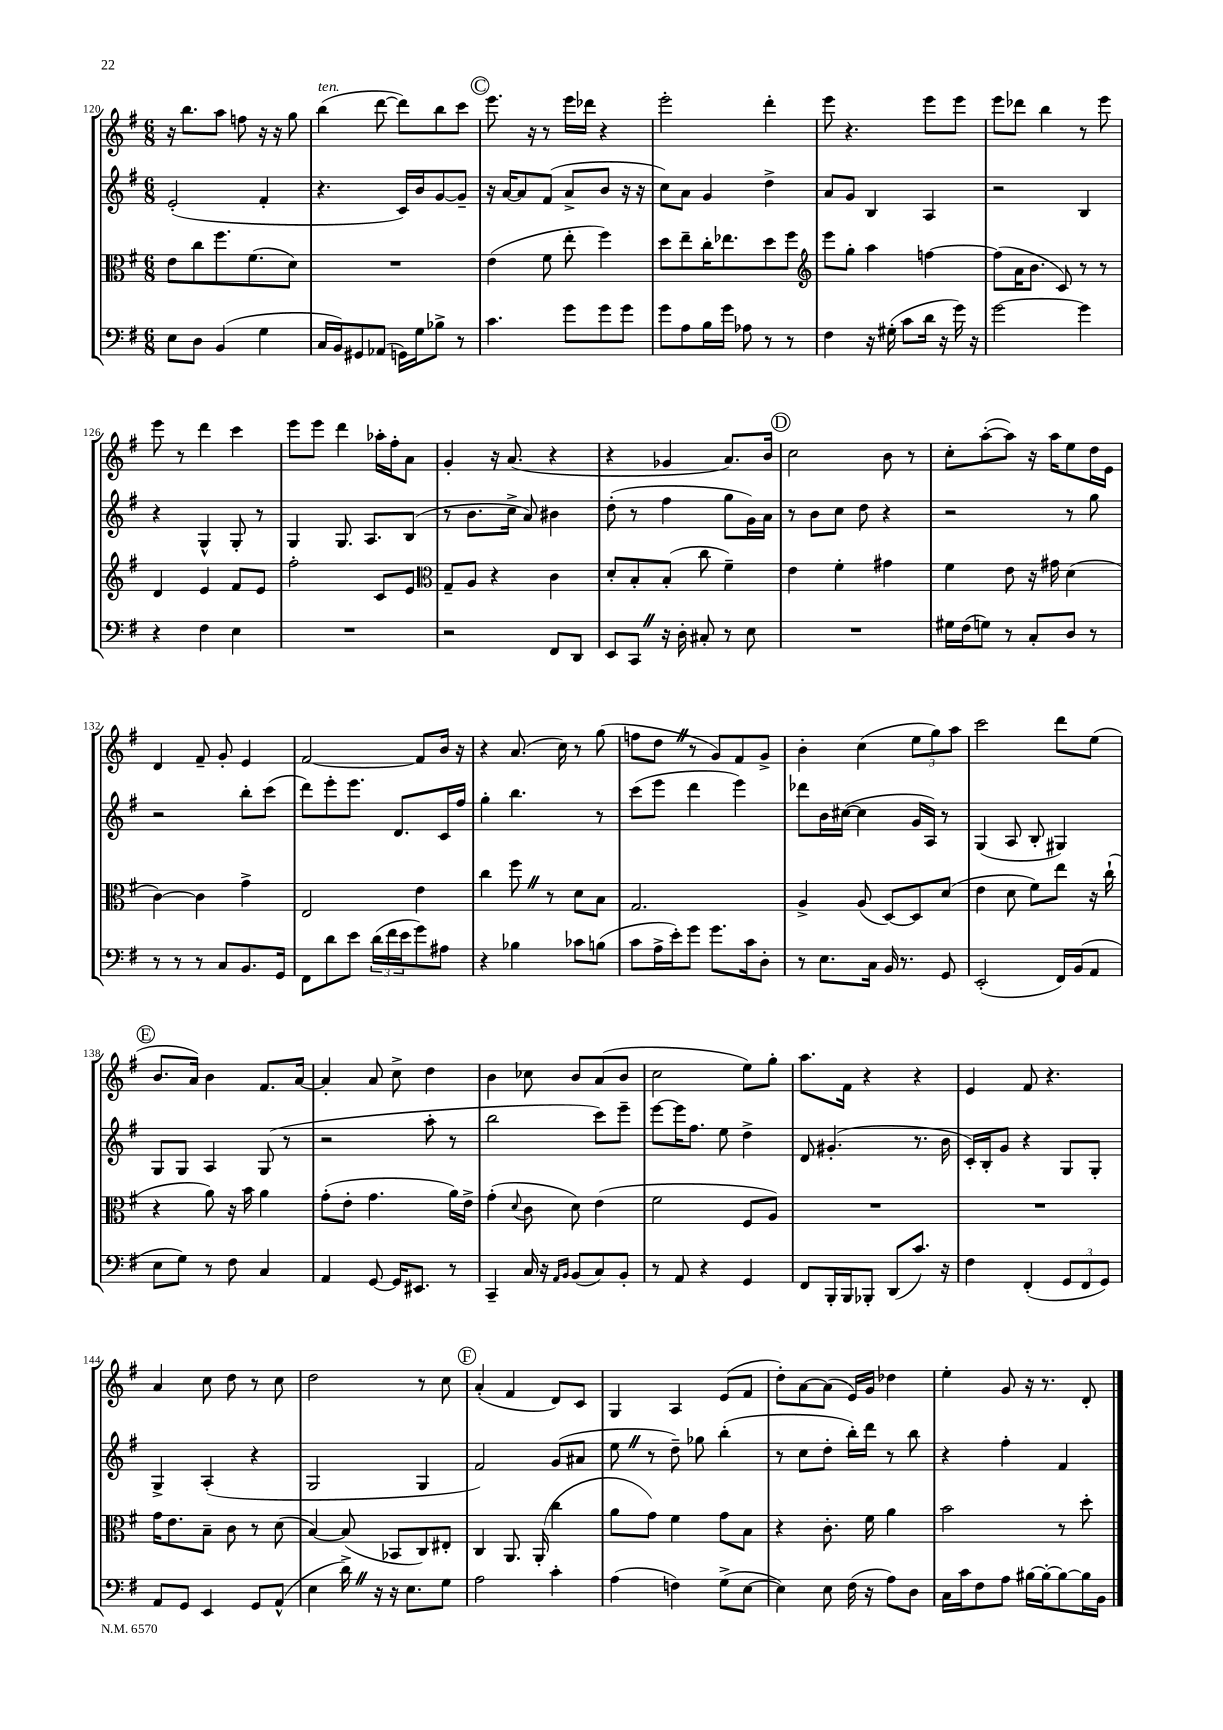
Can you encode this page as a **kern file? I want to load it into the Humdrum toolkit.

**kern	**kern	**kern	**kern
*staff4	*staff3	*staff2	*staff1
*clefF4	*clefC3	*clefG2	*clefG2
*k[f#]	*k[f#]	*k[f#]	*k[f#]
*M6/8	*M6/8	*M6/8	*M6/8
8E	8e	(2e'	16r
.	.	.	8.bb
8D	8cc	.	.
(4BB	8.ff#	.	8aa
.	.	.	8ff
.	(8.f#	.	.
4G	.	4f#'	16r
.	.	.	16r
.	8d)	.	8gg
=	=	=	=
16C	2.r	4.r	(4bb
16BB)	.	.	.
8GG#	.	.	.
(8AA-	.	.	[8ddd
16GG)	.	16c)	8ddd])
16G	.	16b	.
8B-^	.	[8g	8bb
8r	.	8g~]	8ccc
=	=	=	=
4.c	(4e	16r	8.eee
.	.	[16a	.
.	.	8a]	.
.	.	.	16r
.	8f#	(8f#	8r
8g	8ee'	8a^	16eee
.	.	.	16ddd-
8g	4ff#)	8b	4r
8g	.	16r	.
.	.	16r	.
=	=	=	=
8g	8dd	8cc)	2eee'
8A	8ee~	8a	.
16B	16cc'	4g	.
16g	8.ee-	.	.
8A-	.	.	.
8r	8dd	4dd^	4ddd'
8r	8ff#	.	.
=	=	=	=
*	*clefG2	*	*
4F#	8eee	8a	8eee
.	8gg'	8g	4.r
16r	4aa	4B	.
(16G#'	.	.	.
8c	.	.	.
16d	[4ff	4A	8eee
16r	.	.	.
16g)	.	.	8eee
16r	.	.	.
=	=	=	=
[2g	(8ff]	2r	8eee
.	16a	.	8ddd-
.	8.b	.	.
.	.	.	4bb
.	8c)	.	.
4g]	8r	4B	8r
.	8r	.	8eee
=	=	=	=
4r	4d	4r	8eee
.	.	.	8r
4F#	4e	4G^^	4ddd
4E	8f#	8G'	4ccc
.	8e	8r	.
=	=	=	=
2.r	2ff#'	4G	8eee
.	.	.	8eee
.	.	8.G	4ddd
.	.	8.A	.
.	8c	.	16aa-'
.	.	.	16ff#'
.	8e	(8B	8a
=	=	=	=
*	*clefC3	*	*
2r	8G~	8r	4g'
.	8A	8.b	.
.	4r	.	16r
.	.	16cc^	(8.a
.	.	8a)	.
8FF#	4c	4b#	4r
8DD	.	.	.
=	=	=	=
8EE	8d'	(8dd'	4r
8CC	8B'	8r	.
16r	(8B'	4ff#	4g-
16D'	.	.	.
8C#'	8cc	.	.
8r	4f#~)	8gg	8.a)
8E	.	16g)	.
.	.	16a	16b
=	=	=	=
2.r	4e	8r	2cc
.	.	8b	.
.	4f#'	8cc	.
.	.	8dd	.
.	4g#	4r	8b
.	.	.	8r
=	=	=	=
16G#	4f#	2r	8cc'
(16F#	.	.	.
8G)	.	.	([8aa'
8r	8e	.	8aa])
8C'	16r	.	16r
.	16g#	.	16aa
8D	(4d	8r	8ee
8r	.	8gg	16dd
.	.	.	16e
=	=	=	=
8r	[4c)	2r	4d
8r	.	.	.
8r	4c]	.	8f#~
8C	.	.	8g'
8.BB	4g^	8bb'	4e
.	.	(8ccc	.
16GG	.	.	.
=	=	=	=
8FF#	2E	8ddd)	[2f#
8d	.	8eee'	.
8e	.	8.eee	.
(24d	.	.	.
24f#	.	.	.
.	.	8.d	.
24e	.	.	.
8g)	4e	.	8f#]
8A#	.	16c	16b
.	.	16ff#	16r
=	=	=	=
4r	4cc	4gg'	4r
4B-	8ff#	4.bb	(8.a
.	8r	.	.
.	.	.	16cc)
8c-	8d	.	8r
(8B	8B	8r	(8gg
=	=	=	=
8c	2.G	(8ccc	8ff
16A^	.	8eee	8dd
16e')	.	.	.
8g	.	4ddd	8r
8.g	.	.	8g)
.	.	4eee)	8f#
16c	.	.	.
8D'	.	.	8g^
=	=	=	=
8r	4A^	8ddd-	4b'
8.E	.	16b	.
.	.	([16cc#	.
.	(8A	4cc#]	(4cc
16C	.	.	.
16BB	[8D)	.	.
8.r	.	.	.
.	8D]	16g	12ee
.	.	16A)	.
.	.	.	12gg)
8GG	(8d	8r	.
.	.	.	12aa
=	=	=	=
(2EE'	4e	(4G	2ccc
.	8d	8A	.
.	8f#)	8B'	.
16FF#)	8ee	4G#)	8ddd
(16BB	.	.	.
8AA	16r	.	(8ee
.	(16cc`	.	.
=	=	=	=
8E	4r	8G	8.b
8G)	.	8G	.
.	.	.	16a)
8r	8a)	4A	4b
8F#	16r	.	.
.	16b	.	.
4C	4a	(8G	8.f#
.	.	8r	.
.	.	.	[16a
=	=	=	=
4AA	(8g'	2r	4a']
.	8e'	.	.
[8GG	4.g	.	8a
16GG]	.	.	8cc^
8.EE#	.	.	.
.	.	8aa'	4dd
8r	16a)	8r	.
.	16e^	.	.
=	=	=	=
4CC~	(4g'	2bb	4b
.	8qqd	.	.
16C	8c	.	8cc-
16r	.	.	.
16qqAA	.	.	.
16qqBB	.	.	.
(8BB	8d)	.	8b
8C)	(4e	8ccc)	(8a
8BB'	.	8eee~	8b
=	=	=	=
8r	2f#	[8eee	2cc
8AA	.	16eee]	.
.	.	8.ff#	.
4r	.	.	.
.	.	8ee	.
4GG	8F#	4dd^	8ee)
.	8A)	.	8gg'
=	=	=	=
8FF#	2.r	8d	8.aa
16BBB'	.	(4.g#'	.
16BBB	.	.	16f#
8BBB-'	.	.	4r
(8DD	.	.	.
8.c)	.	8.r	4r
16r	.	16b	.
=	=	=	=
4F#	2.r	16c')	4e
.	.	16B'	.
.	.	8g	.
(4FF#'	.	4r	8f#
.	.	.	4.r
12GG	.	8G	.
12FF#	.	.	.
.	.	8G'	.
12GG)	.	.	.
=	=	=	=
8AA	16g	4G^	4a
.	8.e	.	.
8GG	.	.	.
4EE	8B~	(4A'	8cc
.	8c	.	8dd
8GG	8r	4r	8r
(8AA^^	(8d	.	8cc
=	=	=	=
4E	[4B)	2G	2dd
16d^)	(8B]	.	.
16r	.	.	.
16r	8BB-	.	.
8.E	.	.	.
.	8C)	4G	8r
8G	8E#'	.	8cc
=	=	=	=
2A	4C	2f#)	(4a'
.	8.AA	.	4f#
.	(16AA'	.	.
4c'	4cc	(8g	8d)
.	.	8a#	8c
=	=	=	=
(4A	8a	8ee	4G
.	8g)	8r	.
4F)	4f#	8dd~)	4A
.	.	8gg-	.
(8G^	8g	(4bb'	(8e
[8E	8B	.	8f#
=	=	=	=
4E])	4r	8r	8dd')
.	.	8cc	[8a
8E	8.c'	8dd'	(8a]
(16F#	.	16bb')	16e)
16r	16f#	16ddd	16g
8A)	4a	8r	4dd-
8D	.	8bb	.
=	=	=	=
16C	2b	4r	4ee'
16c	.	.	.
8F#	.	.	.
8A	.	4ff#'	8g
[16B#	.	.	16r
16B#'_	.	.	8.r
8B#_	8r	4f#	.
16B#]	8dd'	.	8d'
16BB	.	.	.
==	==	==	==
*-	*-	*-	*-
